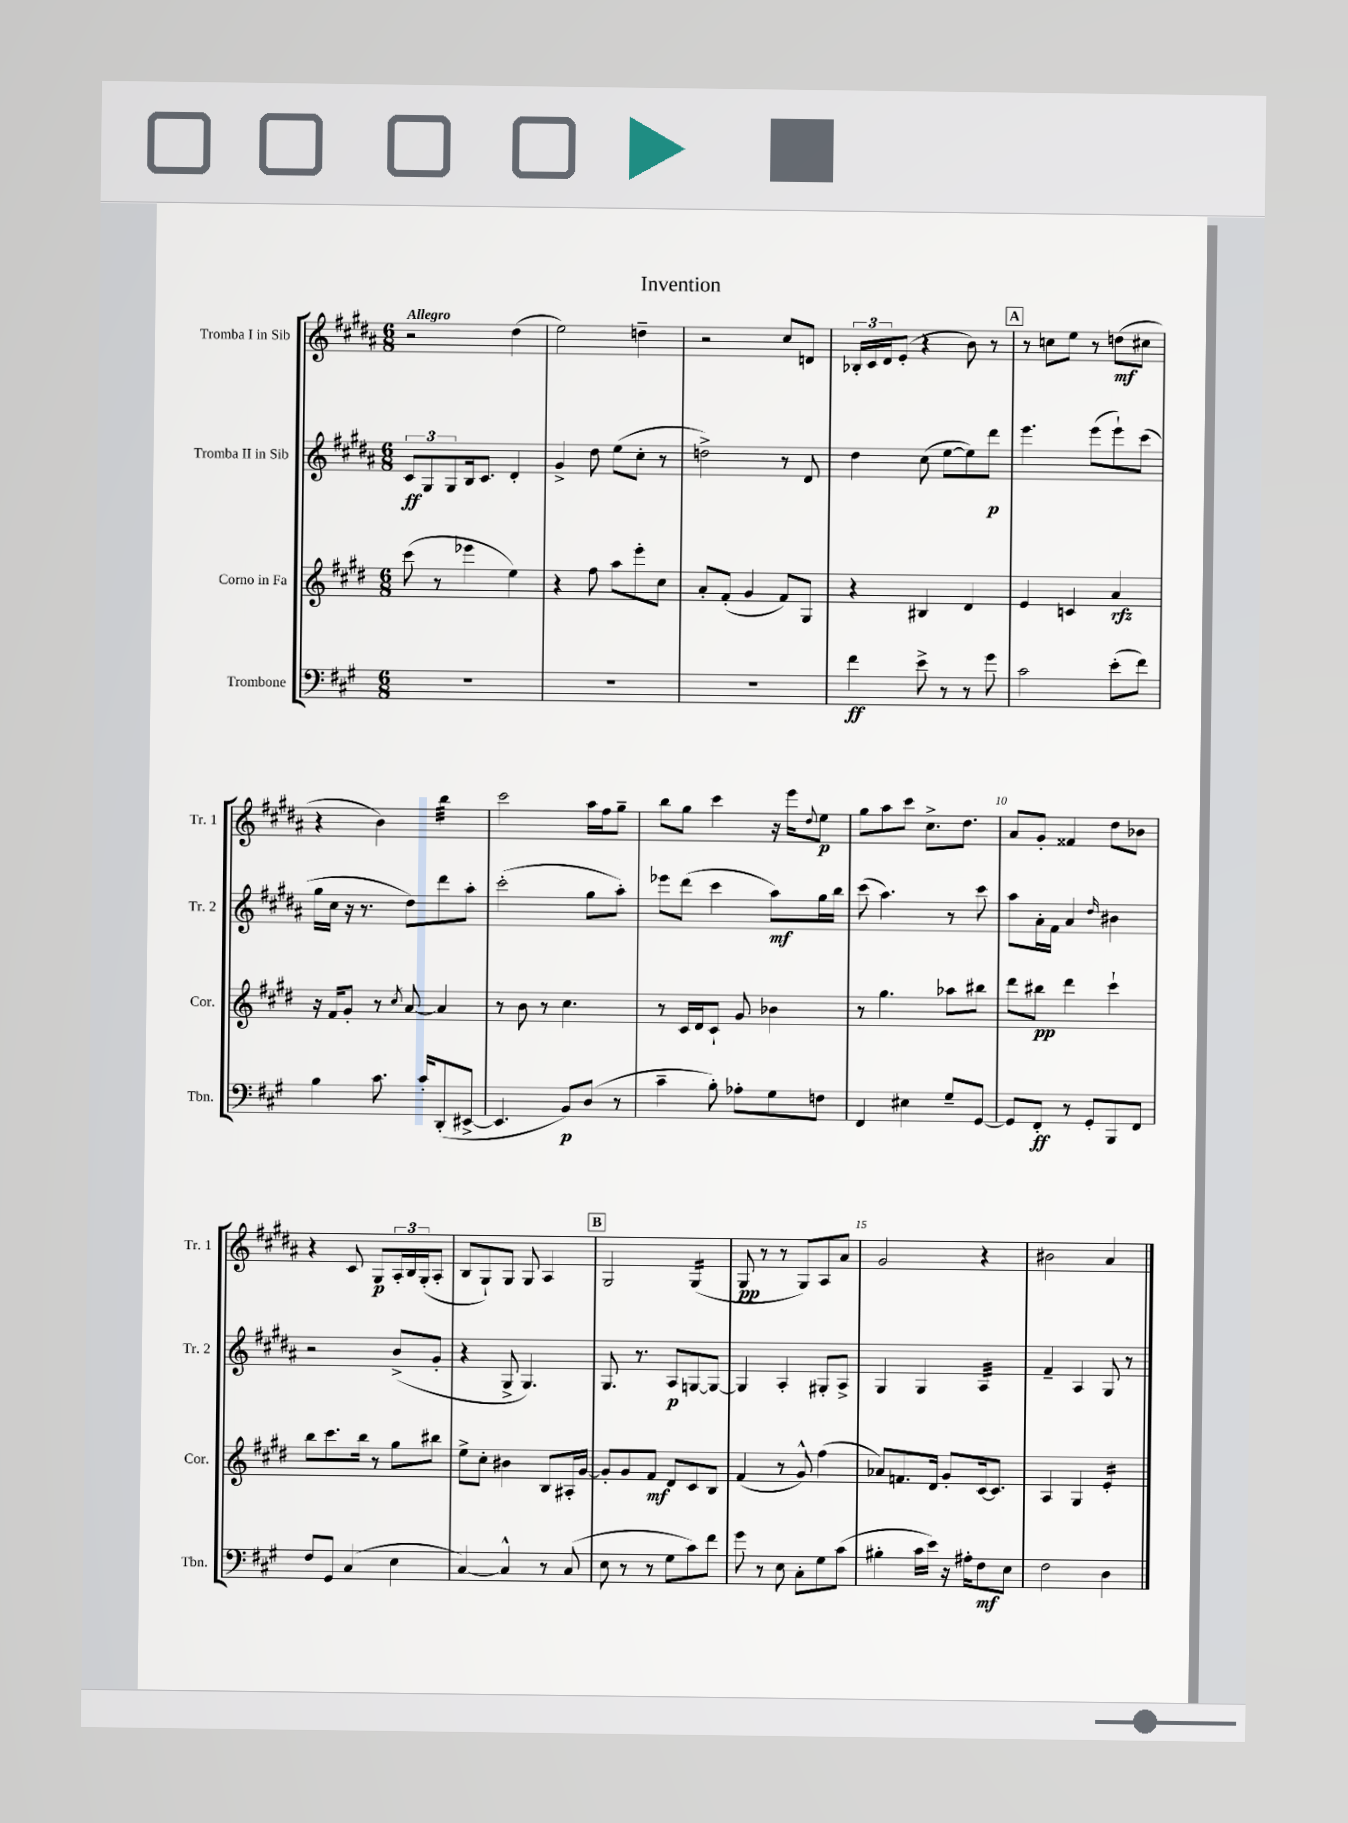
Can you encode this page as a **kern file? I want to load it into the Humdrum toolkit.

**kern	**kern	**kern	**kern
*staff4	*staff3	*staff2	*staff1
*clefF4	*clefG2	*clefG2	*clefG2
*k[f#c#g#]	*k[f#c#g#d#]	*k[f#c#g#d#a#]	*k[f#c#g#d#a#]
*M6/8	*M6/8	*M6/8	*M6/8
2.r	(8ccc#	12c#	2r
.	.	12G#	.
.	8r	.	.
.	.	12G#	.
.	4eee-	16B	.
.	.	8.c#	.
.	4ee)	4d#'	(4dd#
=	=	=	=
2.r	4r	4g#^	2ee)
.	8ff#	8dd#	.
.	8aa	(8ee	.
.	8eee'	8cc#'	4dd~
.	8cc#	8r	.
=	=	=	=
2.r	8a'	2dd^)	2r
.	(8f#'	.	.
.	4g#	.	.
.	8f#)	8r	8cc#
.	8G#	8d#	8d
=	=	=	=
4f#	4r	4dd#	24B-'
.	.	.	24c#
.	.	.	24d#
.	.	.	(8e'
8e^	4B#	(8cc#	4r
8r	.	[8ee	.
8r	4d#	8ee])	8b)
8g#	.	8ddd#	8r
=	=	=	=
2c#	4e	4.eee	8r
.	.	.	8cc
.	4c	.	8ee
.	.	(8eee	8r
(8e'	4a	8eee`)	(8dd
8f#)	.	(8ccc#	8cc#
=	=	=	=
4B	16r	16gg#	4r
.	16f#	16cc#	.
.	8g#'	16r	.
.	.	8.r	.
8.c#	8r	.	4b)
.	8qcc#	.	.
.	[8a	8dd#)	.
16c#'	.	.	.
(8DD'	4a]	8ddd#	4bb
[8EE#^	.	8aa#'	.
=	=	=	=
4.EE#]	8r	(2ccc#'	2ccc#
.	8b	.	.
.	8r	.	.
8BB)	4.cc#	.	.
(8D	.	8gg#	16aa#
.	.	.	16ff#
8r	.	8aa#')	8gg#~
=	=	=	=
4c#~	8r	8eee-	8bb
.	16c#	(8ddd#	8gg#
.	16d#	.	.
8B')	8c#`	4ccc#	4ccc#
8A-'	8g#	.	.
8G#	4b-	8aa#)	16r
.	.	.	16eee
.	.	.	8qqdd#
8F	.	16gg#	8ee
.	.	16bb	.
=	=	=	=
4FF#	8r	(8ccc#	8gg#
.	4.gg#	4.aa#)	8aa#
4E#	.	.	8ccc#
.	.	.	8.cc#^
8G#~	8aa-	8r	.
.	.	.	8.dd#
[8GG#	8bb#	8ccc#	.
=	=	=	=
8GG#]	8ddd#	8aa#	8a#
8FF#'	8bb#	16a#'	8g#'
.	.	16f#	.
8r	4ddd#	4a#	4f##
8GG#'	.	.	.
.	.	16qqdd#	.
8BBB	4ccc#`	4b#	8dd#
8FF#	.	.	8b-
=	=	=	=
8F#	8bb	2r	4r
8GG#	8.ccc#	.	.
(4C#	.	.	8c#
.	16bb	.	.
.	8r	.	8G#
4E	8gg#	(8b^	24A#'
.	.	.	24B
.	.	.	(24G#'
.	8bb#	8g#'	8A#'
=	=	=	=
[4C#)	8ee^	4r	8B
.	8cc#'	.	8G#`)
4C#^^]	4b#	8G#^	8G#
.	.	4.G#)	8G#
8r	8B	.	4A#
(8C#	16A#'	.	.
.	[16g#	.	.
=	=	=	=
8E	8g#']	8.G#	2G#
8r	8g#	.	.
.	.	8.r	.
8r	8f#	.	.
8G#	8d#	8A#	.
8c#)	8c#	[8G	(4G#
8f#	8B	8G_	.
=	=	=	=
8g#	(4f#	4G]	8G#
8r	.	.	8r
8E	8r	4A#'	8r
8C#'	8g#^^)	.	8G#)
8G#	(4ff#	8G#'	8A#
(8c#	.	8A#^	8a#
=	=	=	=
4B#'	8a-)	4G#	2g#
.	8.f	.	.
16c#	.	4G#	.
16e)	16d#	.	.
16r	8g#'	.	.
16A#'	.	.	.
8F#	[16c#	4A#	4r
.	8.c#]	.	.
8E	.	.	.
=	=	=	=
2F#	4A	4f#~	2b#
.	4G#	4A#	.
4D	4e'	8G#	4a#
.	.	8r	.
==	==	==	==
*-	*-	*-	*-
